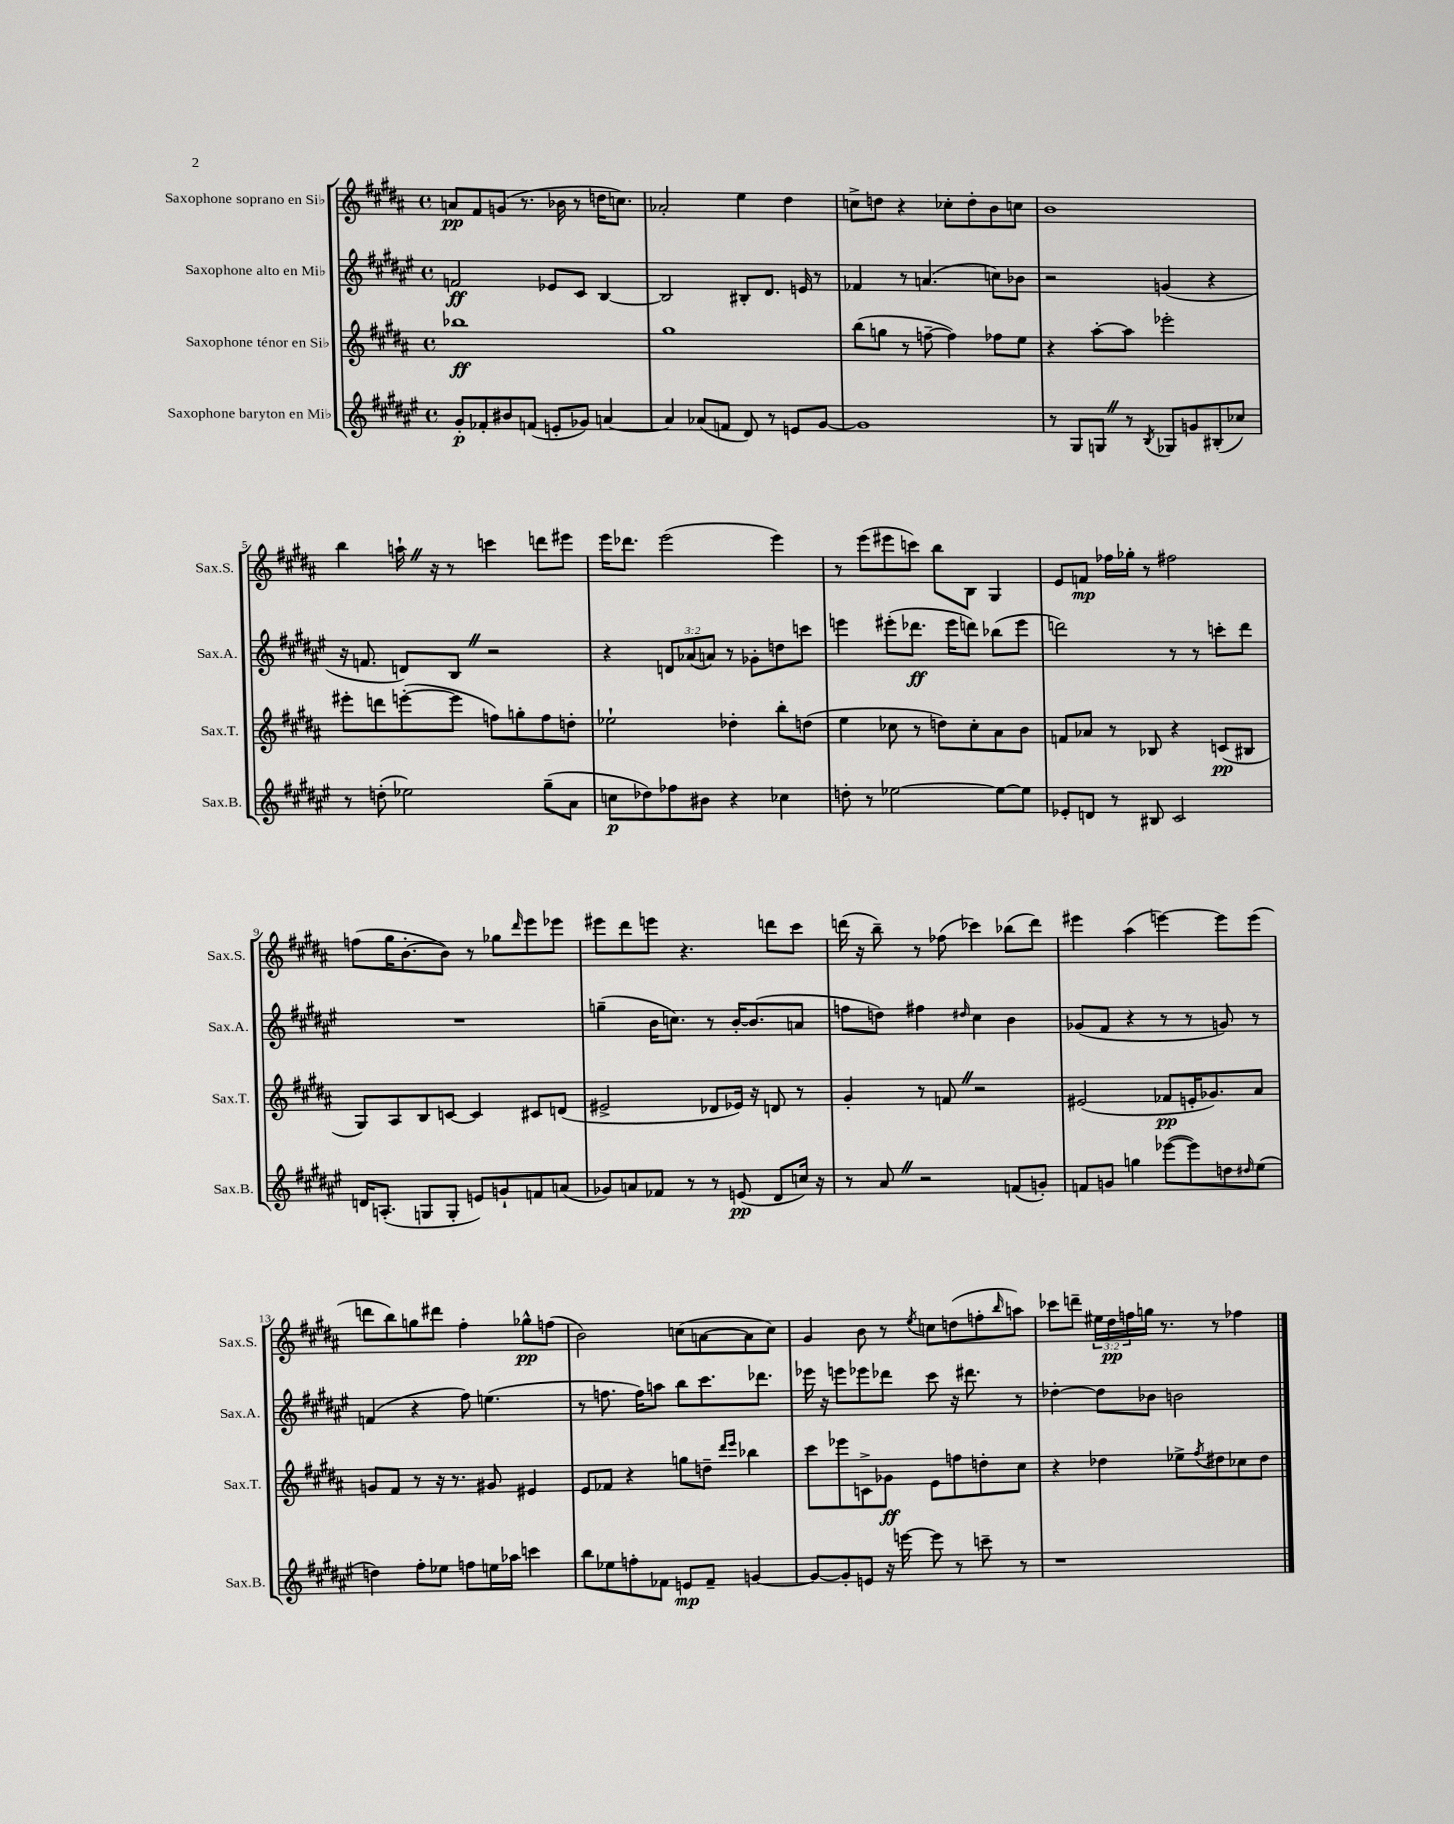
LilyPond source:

<<
\new StaffGroup <<
\new Staff = "s0" \with { instrumentName = "Saxophone soprano en Sib" shortInstrumentName = "Sax.S." } {
    \clef treble \key b \major \defaultTimeSignature \time 4/4 \override Staff.TupletNumber.text = #tuplet-number::calc-fraction-text
    a'8\pp fis'8 g'8( r8. bes'16 r8 d''16 c''8.) |
    aes'2-. e''4 dis''4 |
    c''8-> d''8 r4 ces''8-. d''8-. b'8 c''8 |
    b'1 |
    b''4 a''16-! \once \override BreathingSign.text = \markup { \musicglyph "scripts.caesura.straight" } \breathe r16 r8 c'''4 d'''8 eis'''8 |
    e'''16 des'''8. e'''2( e'''4) |
    r8 e'''8( eis'''8 c'''8) b''8 b8 gis4 |
    e'8 f'8\mp fes''16 ges''16-. r8 fis''2 |
    f''8( gis''16 b'8.~-. b'8) r8 ges''8 \grace { dis'''16 } e'''8 ees'''8 |
    eis'''8 dis'''8 e'''8 r4. d'''8 cis'''8 |
    d'''16( r16 b''8--) r8 fes''8( ces'''4) bes''8( d'''8) |
    eis'''4 ais''4( e'''4~) e'''8 e'''8( |
    d'''8 b''8) g''8 dis'''8 fis''4-. ges''8-^\pp f''8( |
    b'2) c''8( a'8~ a'8 c''8) |
    gis'4 b'8 r8 \acciaccatura { e''8 } c''8 d''8( f''8-. \grace { b''16 } a''8) |
    ces'''8 d'''8-- \tuplet 3/2 { eis''16 dis''16\pp f''16 } g''16 r8. r8 fes''4 \bar "|." |
}
\new Staff = "s1" \with { instrumentName = "Saxophone alto en Mib" shortInstrumentName = "Sax.A." } {
    \clef treble \key fis \major \defaultTimeSignature \time 4/4 \override Staff.TupletNumber.text = #tuplet-number::calc-fraction-text
    f'2\ff ees'8 cis'8 b4~ |
    b2 bis8-. dis'8. e'16 r8 |
    fes'4 r8 a'4.( c''8) bes'8 |
    r2 g'4( r4 |
    r16 f'8. d'8) b8 \once \override BreathingSign.text = \markup { \musicglyph "scripts.caesura.straight" } \breathe r2 |
    r4 \tuplet 3/2 { d'8 aes'8( a'8) } r8 ges'8-. d''8 c'''8 |
    e'''4 eis'''8-.( des'''8.\ff eis'''16 d'''8) bes''8( eis'''8 |
    d'''2) r8 r8 c'''8-. d'''8 |
    R1 |
    g''4--( b'16 c''8.) r8 b'16~-. b'8.( a'8 |
    f''8 d''8) fis''4 \grace { dis''16 } cis''4 b'4 |
    ges'8( fis'8 r4 r8 r8 g'8) r8 |
    f'4( r4 fis''8) e''4.( |
    r8 f''8. f''16) a''8 b''8 cis'''8. des'''8. |
    ees'''16 r16 e'''8 ees'''8 des'''8 cis'''8 r16 dis'''8. r8 |
    des''4~-. des''8 bes'8 b'2 \bar "|." |
}
\new Staff = "s2" \with { instrumentName = "Saxophone ténor en Sib" shortInstrumentName = "Sax.T." } {
    \clef treble \key b \major \defaultTimeSignature \time 4/4
    bes''1\ff |
    gis''1 |
    b''8( g''8 r8 f''8~-- f''4) fes''8 e''8 |
    r4 ais''8~-. ais''8 ees'''2-. |
    eis'''8-. d'''8 e'''8~-.( e'''8 f''8) g''8-. f''8 d''8-. |
    ees''2-! des''4-. b''8-. d''8( |
    e''4 ces''8 r8 d''8) ces''8-. ais'8 b'8 |
    f'8 aes'8 r8 bes8 r4 c'8\pp( bis8 |
    gis8) ais8 b8 c'8~ c'4 cis'8 d'8( |
    eis'2-> des'8 ees'16) r16 d'8 r8 |
    gis'4-. r8 f'8 \once \override BreathingSign.text = \markup { \musicglyph "scripts.caesura.straight" } \breathe r2 |
    eis'2( fes'8\pp e'16-. ges'8.) ais'8 |
    g'8 fis'8 r8 r16 r8. gis'8 eis'4 |
    e'8 fes'8 r4 g''8 d''8-- \grace { dis'''16 e'''16 } bes''4 |
    cis'''8 ees'''8 c'8-> ges'8\ff e'8 f''8 d''8-. cis''8 |
    r4 des''4 ees''8-> \acciaccatura { fis''8 } dis''8 ces''8 dis''8 \bar "|." |
}
\new Staff = "s3" \with { instrumentName = "Saxophone baryton en Mib" shortInstrumentName = "Sax.B." } {
    \clef treble \key fis \major \defaultTimeSignature \time 4/4
    gis'8-.\p fes'8-. bis'8 f'8( e'8-. ges'8) a'4~ |
    a'4 aes'8( f'8 dis'8) r8 e'8 gis'8~ |
    gis'1 |
    r8 gis8 g8 \once \override BreathingSign.text = \markup { \musicglyph "scripts.caesura.straight" } \breathe r8 \acciaccatura { b8 } ges8 g'8 bis8-.( ces''8) |
    r8 d''8-.( ees''2) gis''8--( ais'8 |
    c''8\p des''8) fes''8 bis'8 r4 ces''4 |
    d''8-. r8 ees''2~ ees''8~ ees''8 |
    ees'8-. d'8 r8 bis8 cis'2 |
    d'16 a8.-.( g8 g8-. e'8) g'8-! f'8 a'8( |
    ges'8) a'8 fes'8 r8 r8 e'8\pp( dis'8 c''16) r16 |
    r8 ais'8 \once \override BreathingSign.text = \markup { \musicglyph "scripts.caesura.straight" } \breathe r2 f'8( g'8-.) |
    f'8 g'8 g''4 ees'''8~( ees'''8) d''8 \grace { dis''16 } eis''8( |
    d''4) fis''8-. ees''8 f''8 e''16 aes''16 c'''4 |
    b''8 ees''8 f''8-. fes'8 e'8\mp fes'8-- g'4~ |
    g'8~ g'8-. e'8 r16 e'''16~ e'''8 r8 c'''8-- r8 |
    r1 \bar "|." |
}
>>
>>
